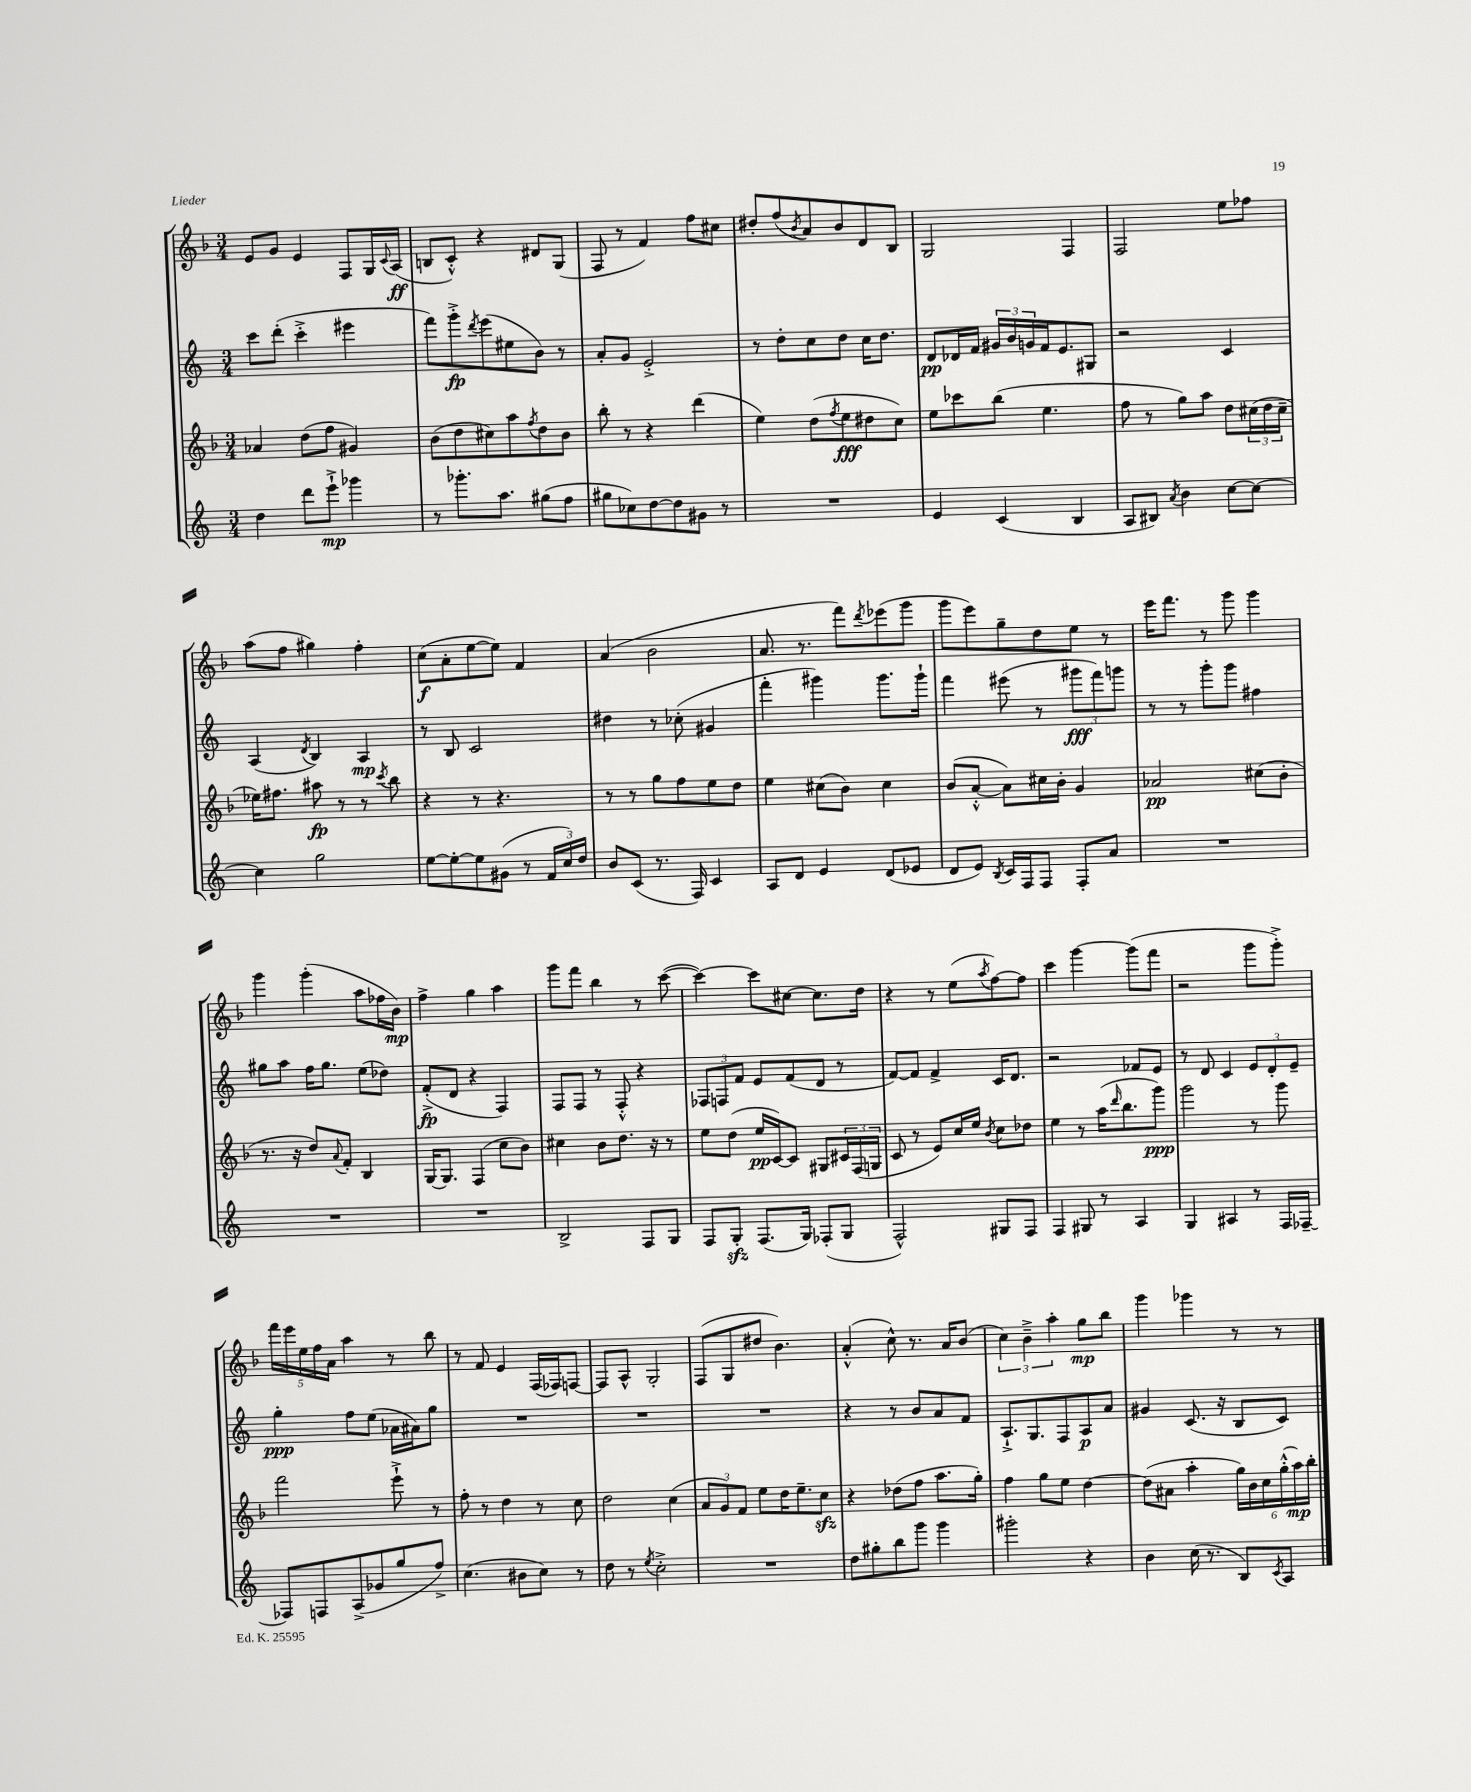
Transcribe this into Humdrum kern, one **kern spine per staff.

**kern	**kern	**kern	**kern
*staff4	*staff3	*staff2	*staff1
*clefG2	*clefG2	*clefG2	*clefG2
*k[]	*k[b-]	*k[]	*k[b-]
*M3/4	*M3/4	*M3/4	*M3/4
4dd	4a-	8ccc	8e
.	.	(8ddd'	8g
8ddd	(8dd	4ccc'^	4e
8eee`^	8ff	.	.
4ggg-	4g#)	4eee#	8F
.	.	.	16G
.	.	.	8qqc
.	.	.	(16A
=	=	=	=
8r	(8b-	8fff)	8B
8.ggg-'	8dd	8ggg'^	8c'^^)
.	.	8qddd	.
.	8cc#)	(8eee	4r
8.aa	.	.	.
.	8aa	8ee#	.
.	8qff	.	.
(8gg#	8dd	8b)	8d#
8ff	8b-	8r	(8G
=	=	=	=
8gg#	8bb-'	8a'	8F
8cc-)	8r	8g	8r
[8dd	4r	2e'^	4f)
8dd]	.	.	.
8g#	(4ddd	.	8ff
8r	.	.	8cc#
=	=	=	=
2.r	4ee)	8r	8dd#'
.	.	8dd'	(8ff
.	.	.	8qb-
.	(8dd	8cc	8a)
.	8qff	.	.
.	8ee	8dd	8b-
.	8dd#	16cc	8d
.	.	8.dd	.
.	8cc)	.	8B-
=	=	=	=
4e	8ee	8d	2G
.	8ccc-	16d-	.
.	.	16f	.
(4c	(8bb-	24g#	.
.	.	24b	.
.	.	24g	.
.	4.ee	16f	.
.	.	8.e	.
4B	.	.	4F
.	.	8G#	.
=	=	=	=
8A	8ff	2r	2F
8B#)	8r	.	.
8qa	.	.	.
4b	8gg)	.	.
.	8aa	.	.
[8cc	8dd	4c	8ee
8cc_	(24cc#	.	8ff-
.	24dd	.	.
.	24cc#~	.	.
=	=	=	=
4cc]	16ee-)	(4A	(8aa
.	8.ff#	.	.
.	.	.	8ff
.	.	8qd	.
2gg	8aa#	4B)	4gg#)
.	8r	.	.
.	8r	4A	4ff'
.	8qccc	.	.
.	8bb-	.	.
=	=	=	=
[8ee	4r	8r	(8cc
8ee'_	.	8B	8a'
8ee]	8r	2c	[8ee
(8g#	4.r	.	8ee])
8r	.	.	4f
24f	.	.	.
24cc)	.	.	.
24dd	.	.	.
=	=	=	=
8b	8r	4dd#	(4a
(8c	8r	.	.
8.r	8gg	8r	2b-
.	8ff	(8cc-'	.
16F)	.	.	.
4c	8ee	4g#	.
.	8dd	.	.
=	=	=	=
8A	4ee	4fff'	8.a
8d	.	.	.
.	.	.	8.r
4e	(8cc#	4ggg#)	.
.	8b-)	.	8fff)
.	.	.	8qddd
(8d	4cc#	8.ggg#	(8eee-
8e-	.	.	8ggg
.	.	16ggg#`	.
=	=	=	=
8d	(8b-	4fff	8ggg
8e)	[8a'^^	.	8eee)
8qB	.	.	.
16c	8a])	(8eee#	8gg~
16F	.	.	.
8F	16cc#	8r	8dd
.	16b-'	.	.
8F'	4g	12ggg#	8ee
.	.	12fff)	.
8a	.	.	8r
.	.	12ggg	.
=	=	=	=
2.r	2a-	8r	16eee
.	.	.	8.fff
.	.	8r	.
.	.	8ggg'	8r
.	.	8ggg	8ggg
.	(8cc#	4ff#	4ggg
.	8b-'	.	.
=	=	=	=
2.r	8.r	8gg#	4ggg
.	.	8aa	.
.	16r	.	.
.	8dd)	16ff	(4ggg'
.	.	8.gg#	.
.	8qqa	.	.
.	8f'	.	.
.	4B-	(8ee	8aa
.	.	8dd-)	16ff-
.	.	.	16b-)
=	=	=	=
2.r	[16G	(8f'^	4ff^
.	8.G]	.	.
.	.	8d	.
.	(4F	4r	4gg
.	8cc	4F)	4aa
.	8b-)	.	.
=	=	=	=
2B^	4cc#	8F	8ggg
.	.	8F	8fff
.	8b-	8r	4bb-
.	8.dd	8F'^^	.
8F	.	4r	8r
.	16r	.	.
8G	8r	.	([8ccc
=	=	=	=
8F	8ee	12F-	4ccc_)
.	.	12F	.
8G'	(8dd	.	.
.	.	12f	.
(8.F	16ee	8e	8ccc]
.	[16c)	.	.
.	8c]	(8f	[8cc#
16G)	.	.	.
(8F-'	8G#	8d	8.cc#]
8G	24c#	8r	.
.	(24F	.	.
.	.	.	16dd
.	24G	.	.
=	=	=	=
2F^^)	8c	[8f)	4r
.	8r	8f]	.
.	8e)	4f^	8r
.	16cc	.	(8ee
.	16ee	.	.
.	8qb-	.	8qaa
8G#	8cc	16c	[8ff)
.	.	8.d	.
8F	8dd-	.	8ff]
=	=	=	=
4F	4ee	2r	4ccc
8G#	8r	.	[4ggg
8r	(16aa	.	.
.	16qqddd	.	.
.	8.bb-	.	.
4A	.	8f-	(8ggg]
.	8ggg)	8e	8fff
=	=	=	=
4G	2ggg	8r	2r
.	.	8d	.
4A#	.	4c	.
8r	8r	12e	8ggg
.	.	12d'	.
16F	8ggg	.	8ggg'^)
.	.	12e~	.
[16F-~	.	.	.
=	=	=	=
8F-]	2fff	4gg'	20fff
.	.	.	20eee
.	.	.	20ee
8F	.	.	.
.	.	.	20ff
.	.	.	20a
(8A^	.	8ff	4aa
8g-	.	(8ee	.
8gg	8eee`^	16a-	8r
.	.	16a#)	.
8ff^)	8r	8gg	8bb-
=	=	=	=
(4.cc	8ff'	2.r	8r
.	8r	.	8f
.	4dd	.	4e
8b#	.	.	.
8cc)	8r	.	(16F
.	.	.	16F-)
8r	8cc	.	[8F
=	=	=	=
8dd	2dd	2.r	8F]
8r	.	.	8A^^
8qee	.	.	.
2cc'^	.	.	2G'
.	(4cc	.	.
=	=	=	=
2.r	12a	2.r	(8F
.	12g)	.	.
.	.	.	8G
.	12f	.	.
.	8ee	.	8dd#
.	16dd	.	4.b-)
.	8.ee~	.	.
.	8cc	.	.
=	=	=	=
8dd	4r	4r	(4a'^^
8gg#'	.	.	.
8bb	(8dd-	8r	8cc^^)
8ggg	8ff	8b	8.r
4ggg	8.aa	8a	.
.	.	.	16a
.	.	8f	(8b-
.	16gg')	.	.
=	=	=	=
2ggg#'	4ff	8.A`^	6cc)
.	.	.	6b-~^
.	.	8.G	.
.	8gg	.	.
.	.	.	6aa'
.	8ee	8F	.
4r	[4dd	8A	8gg
.	.	8a	8bb-
=	=	=	=
4b	(8dd]	4g#	4ggg
.	8a#	.	.
(16cc	4aa'	(8.c	4ggg-
8.r	.	.	.
.	.	16r	.
8B)	24gg)	8B	8r
.	24b-	.	.
.	24cc	.	.
8qc	.	.	.
8A	(24gg'^^	8c)	8r
.	24aa)	.	.
.	24bb-'	.	.
==	==	==	==
*-	*-	*-	*-
